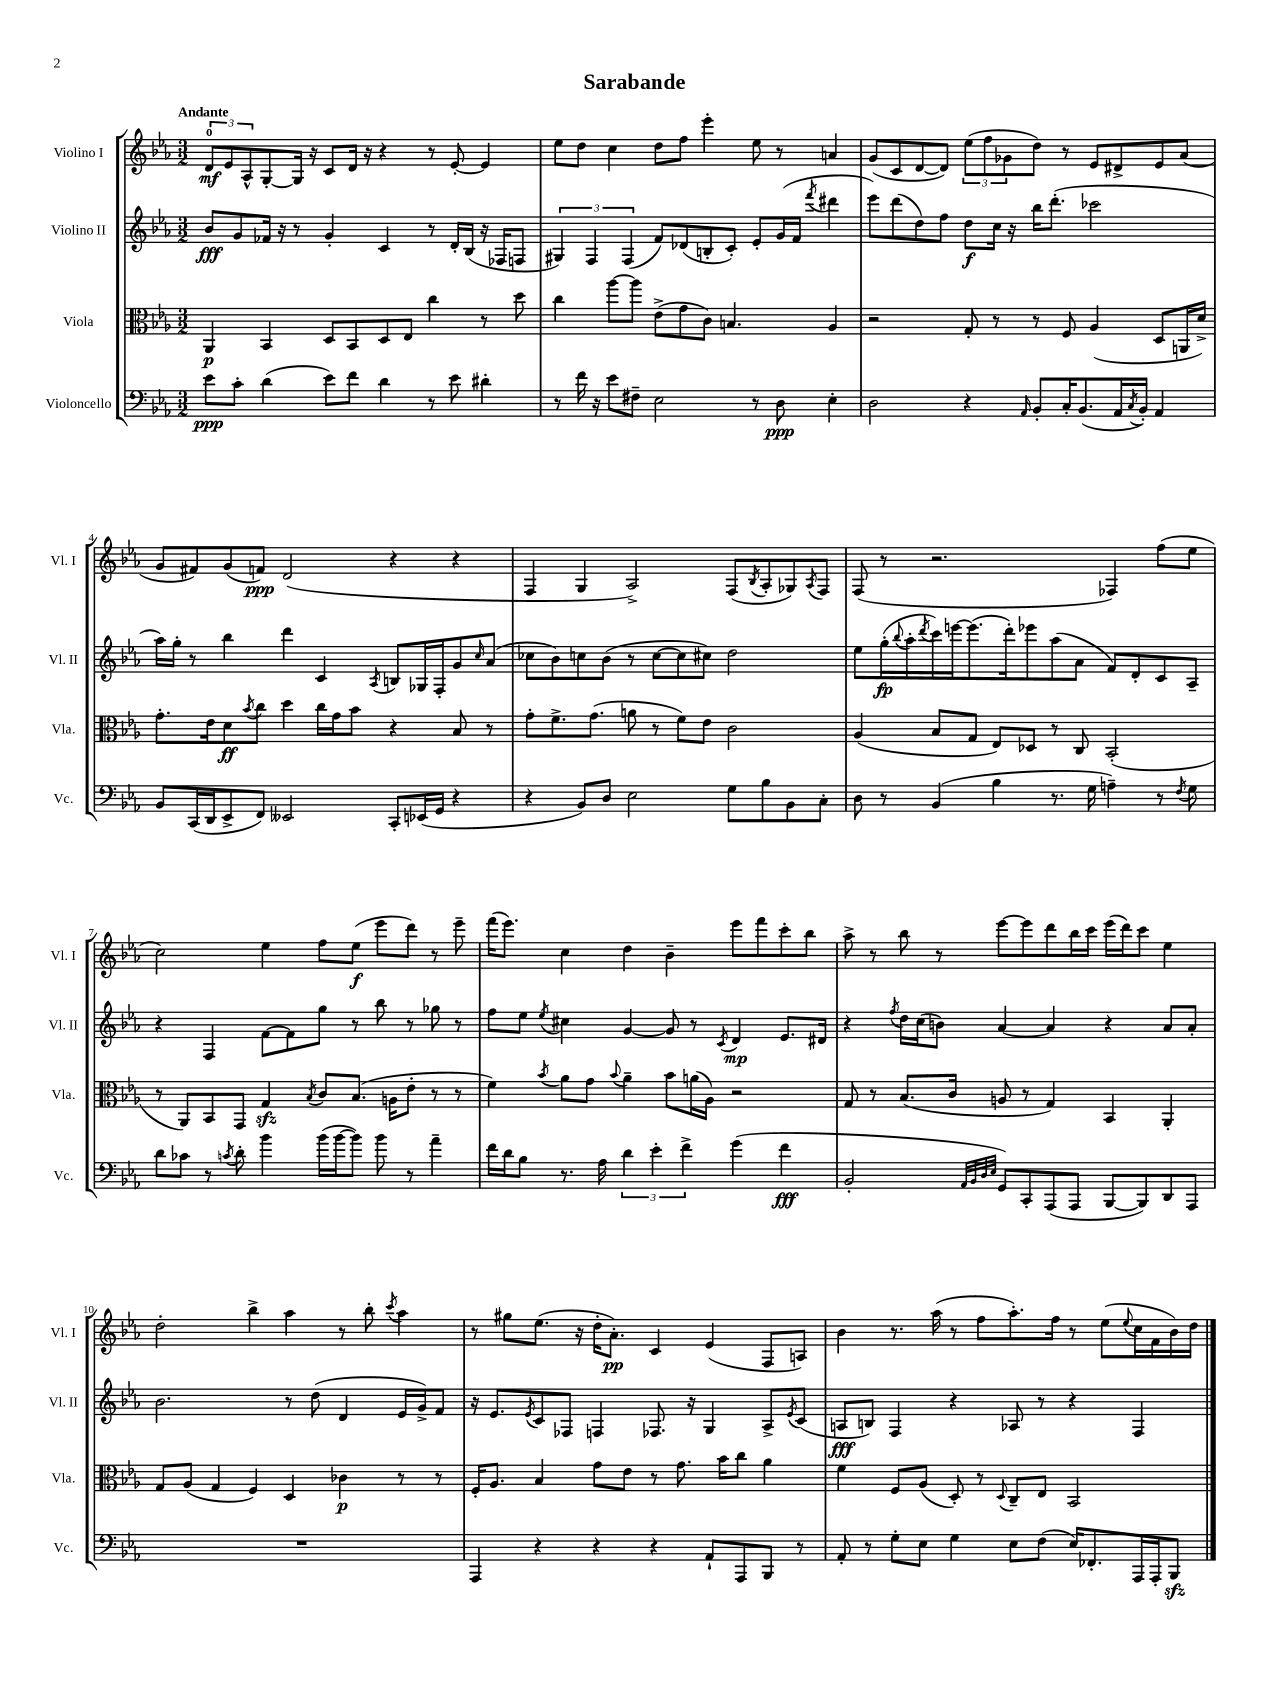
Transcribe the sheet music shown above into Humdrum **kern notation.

**kern	**dynam	**kern	**dynam	**kern	**dynam	**kern	**dynam
*part4	*part4	*part3	*part3	*part2	*part2	*part1	*part1
*staff4	*staff4	*staff3	*staff3	*staff2	*staff2	*staff1	*staff1
*I"Violoncello	*	*I"Viola	*	*I"Violino II	*	*I"Violino I	*
*I'Vc.	*	*I'Vla.	*	*I'Vl. II	*	*I'Vl. I	*
*clefF4	*	*clefC3	*	*clefG2	*	*clefG2	*
*k[b-e-a-]	*	*k[b-e-a-]	*	*k[b-e-a-]	*	*k[b-e-a-]	*
*M3/2	*	*M3/2	*	*M3/2	*	*M3/2	*
=1	=1	=1	=1	=1	=1	=1	=1
!	!	!	!	!	!	!LO:TX:a:B:t=Andante	!
8e-\L	ppp	4AA-/	p	8b-/L	fff	12d/L	mf
.	.	.	.	.	.	12e-/	.
8c'\J	.	.	.	8g/	.	.	.
.	.	.	.	.	.	12A-^^/	.
(4d\	.	4BB-/	.	16f-X/Jk	.	[8G'/	.
.	.	.	.	16r	.	.	.
.	.	.	.	8r	.	16G/Jk]	.
.	.	.	.	.	.	16r	.
8e-\L)	.	8D/L	.	4g'/	.	8c/L	.
8f\J	.	8BB-/	.	.	.	16d/Jk	.
.	.	.	.	.	.	16r	.
4d\	.	8D/	.	4c/	.	4r	.
.	.	8E-/J	.	.	.	.	.
8r	.	4cc\	.	8r	.	8r	.
8e-\	.	.	.	16d'/LL	.	[8e-'/	.
.	.	.	.	(16B-/JJ	.	.	.
4d#X'\	.	8r	.	16r	.	4e-/]	.
.	.	.	.	16F-X/KL	.	.	.
.	.	8dd\	.	8Fn/J	.	.	.
=2	=2	=2	=2	=2	=2	=2	=2
8r	.	4cc\	.	6G#X/)	.	8ee-\L	.
16f\	.	.	.	.	.	8dd\J	.
.	.	.	.	6F/	.	.	.
16r	.	.	.	.	.	.	.
8e-\L	.	[8aa-\L	.	.	.	4cc\	.
.	.	.	.	(6F/	.	.	.
8F#X~\J	.	8aa-\J]	.	.	.	.	.
2E-\	.	(8e-^\L	.	8f/L)	.	8dd\L	.
.	.	8g\	.	(8d-X/	.	8ff\J	.
.	.	8c\J)	.	8Bn'/	.	4eee-'\	.
.	.	4.Bn/	.	8c'/J)	.	.	.
8r	.	.	.	8e-'/L	.	8ee-\	.
8D\	ppp	.	.	(16g/L	.	8r	.
.	.	.	.	16f/JJ	.	.	.
.	.	.	.	8qfff/	.	.	.
4E-'\	.	4A-/	.	4ddd#X\	.	4an/	.
=3	=3	=3	=3	=3	=3	=3	=3
2D\	.	2r	.	8eee-\L)	.	(8g/L	.
.	.	.	.	(8ddd\	.	8c/	.
.	.	.	.	8dd\)	.	[8d/	.
.	.	.	.	8ff\J	.	8d/J])	.
4r	.	8G'/	.	8dd\L	f	(12ee-\L	.
.	.	.	.	.	.	12ff\	.
.	.	8r	.	16cc\Jk	.	.	.
.	.	.	.	.	.	12g-X\	.
.	.	.	.	16r	.	.	.
16qqAA-/	.	.	.	.	.	.	.
8BB-'/L	.	8r	.	16bb-\KL	.	8dd\J)	.
.	.	.	.	(8.ddd'\J	.	.	.
16C'/K	.	8F/	.	.	.	8r	.
(8.BB-/	.	.	.	.	.	.	.
.	.	(4A-/	.	2ccc-X\	.	8e-/L	.
16AA-/L	.	.	.	.	.	8d#X^/	.
8qC/	.	.	.	.	.	.	.
16BB-'/JJ)	.	.	.	.	.	.	.
4AA-/	.	8D/L	.	.	.	8e-/	.
.	.	16AAn/L	.	.	.	(8a-/J	.
.	.	16d^/JJ)	.	.	.	.	.
!!LO:LB:g=z
=4	=4	=4	=4	=4	=4	=4	=4
8BB-/L	.	8.g'\L	.	16aa-\LL)	.	8g/L	.
.	.	.	.	16gg'\JJ	.	.	.
(16CC/L	.	.	.	8r	.	8f#X/)	.
16DD/J	.	16e-\k	.	.	.	.	.
8EE-^/	.	8d\	ff	4bb-\	.	(8g/	.
.	.	8qb-/	.	.	.	.	.
8FF/J)	.	8cc\J	.	.	.	8fn/J)	ppp
2EE--X/	.	4dd\	.	4ddd\	.	(2d/	.
.	.	16cc\LL	.	4c/	.	.	.
.	.	16g\J	.	.	.	.	.
.	.	8b-\J	.	.	.	.	.
.	.	.	.	8qA-/	.	.	.
8CC'/L	.	4r	.	8Bn/L	.	4r	.
(16EE-X/L	.	.	.	16G-X/L	.	.	.
16GG/JJ	.	.	.	16F'/J	.	.	.
4r	.	8B-/	.	8g/	.	4r	.
.	.	.	.	16qqcc/	.	.	.
.	.	8r	.	(8a-/J	.	.	.
=5	=5	=5	=5	=5	=5	=5	=5
4r	.	8g'\L	.	8cc-X\L	.	4F/	.
.	.	8.f^\	.	8b-\)	.	.	.
8BB-/L)	.	.	.	8ccn\	.	4G/	.
.	.	(8.g\J	.	.	.	.	.
8D/J	.	.	.	(8b-\J	.	.	.
2E-\	.	8an\	.	8r	.	2A-^/)	.
.	.	8r	.	[8cc\L	.	.	.
.	.	8f\L)	.	8cc\]	.	.	.
.	.	8e-\J	.	8cc#X\J)	.	.	.
8G\L	.	2c\	.	2dd\	.	(8F/L	.
.	.	.	.	.	.	8qB-/	.
8B-\	.	.	.	.	.	8A-'/	.
8BB-\	.	.	.	.	.	8G-X/)	.
.	.	.	.	.	.	8qA-/	.
8C'\J	.	.	.	.	.	8F/J	.
=6	=6	=6	=6	=6	=6	=6	=6
8D\	.	(4A-/	.	8ee-\L	.	(8F/	.
8r	.	.	.	(16gg'\L	fp	8r	.
.	.	.	.	8qqbb-/	.	.	.
.	.	.	.	16aa-'\	.	.	.
.	.	.	.	8qddd/	.	.	.
(4BB-/	.	8B-/L	.	16ccc\)	.	2.r	.
.	.	.	.	[16eeen\J	.	.	.
.	.	8G/J	.	(8.eee\]	.	.	.
4B-\	.	8E-/L)	.	.	.	.	.
.	.	.	.	16ddd'\k)	.	.	.
.	.	8D-X/J	.	8eee-X\	.	.	.
8.r	.	8r	.	(8aa-\	.	.	.
.	.	8C/	.	8a-\J	.	.	.
16G\	.	.	.	.	.	.	.
4An~\)	.	(2BB-'/	.	8f/L)	.	4F-X/)	.
.	.	.	.	8d'/	.	.	.
8r	.	.	.	8c/	.	(8ff\L	.
8qF/	.	.	.	.	.	.	.
8G\	.	.	.	8A-~/J	.	8ee-\J	.
!!LO:LB:g=z
=7	=7	=7	=7	=7	=7	=7	=7
8d\L	.	8r	.	4r	.	2cc\)	.
8c-X\J	.	8AA-/L)	.	.	.	.	.
8r	.	8BB-/	.	4F/	.	.	.
8qcn/	.	.	.	.	.	.	.
8d'\	.	8GG/J	.	.	.	.	.
4b-\	.	4Gzz/	.	[8f\L	.	4ee-\	.
.	.	.	.	8f\]	.	.	.
.	.	8qB-/	.	.	.	.	.
(16b-\LL	.	8c/L	.	8gg\J	.	8ff\L	.
[16b-\J	.	.	.	.	.	.	.
8b-\J])	.	(8.B-/J	.	8r	.	(8ee-\J	f
8b-\	.	.	.	8bb-\	.	8eee-\L	.
.	.	16An\KL	.	.	.	.	.
8r	.	8e-'\J	.	8r	.	8ddd\J)	.
4a-~\	.	8r	.	8gg-X\	.	8r	.
.	.	8r	.	8r	.	8eee-~\	.
=8	=8	=8	=8	=8	=8	=8	=8
16f\LL	.	4f\)	.	8ff\L	.	(16fff\KL	.
16d\J	.	.	.	.	.	8.eee-\J)	.
8B-\J	.	.	.	8ee-\J	.	.	.
.	.	8qb-/	.	8qee-/	.	.	.
8.r	.	8a-\L	.	4cc#X\	.	4cc\	.
.	.	8g\J	.	.	.	.	.
16A-\	.	.	.	.	.	.	.
.	.	8qqb-/	.	.	.	.	.
6d\	.	4a-~\	.	[4g/	.	4dd\	.
6e-'\	.	.	.	.	.	.	.
.	.	8b-\L	.	8g/]	.	4b-~\	.
6f^\	.	.	.	.	.	.	.
.	.	(16an\L	.	8r	.	.	.
.	.	16A-\JJ)	.	.	.	.	.
.	.	.	.	8qc/	.	.	.
(4g\	.	2r	.	4d/	mp	8eee-\L	.
.	.	.	.	.	.	8fff\	.
4f\	fff	.	.	8.e-/L	.	8ccc'\	.
.	.	.	.	.	.	8bb-\J	.
.	.	.	.	16d#X/Jk	.	.	.
=9	=9	=9	=9	=9	=9	=9	=9
2BB-'/	.	8G/	.	4r	.	8aa-^\	.
.	.	8r	.	.	.	8r	.
.	.	.	.	8qff/	.	.	.
.	.	(8.B-/L	.	16dd\LL	.	8bb-\	.
.	.	.	.	(16cc\J	.	.	.
.	.	.	.	8bn\J)	.	8r	.
.	.	16c/Jk	.	.	.	.	.
32qqAA-/LLL	.	.	.	.	.	.	.
32qqBB-/	.	.	.	.	.	.	.
32qqD/	.	.	.	.	.	.	.
32qqE-/JJJ	.	.	.	.	.	.	.
8GG/L)	.	8An/	.	[4a-/	.	[8eee-\L	.
8CC'/	.	8r	.	.	.	8eee-\]	.
(8AAA-/	.	4G/)	.	4a-/]	.	8ddd\	.
8AAA-/J	.	.	.	.	.	16bb-\L	.
.	.	.	.	.	.	16ccc\JJ	.
[8BBB-/L	.	4BB-/	.	4r	.	(16eee-\LL	.
.	.	.	.	.	.	16ddd\J)	.
8BBB-/])	.	.	.	.	.	8ccc\J	.
8DD/	.	4AA-'/	.	8a-/L	.	4ee-\	.
8AAA-/J	.	.	.	8a-'/J	.	.	.
!!LO:LB:g=z
=10	=10	=10	=10	=10	=10	=10	=10
1.r	.	8G/L	.	2.b-\	.	2dd'\	.
.	.	(8A-/J	.	.	.	.	.
.	.	4G/	.	.	.	.	.
.	.	4F/)	.	.	.	4bb-^\	.
.	.	4D/	.	8r	.	4aa-\	.
.	.	.	.	(8dd\	.	.	.
.	.	4c-X\	p	4d/	.	8r	.
.	.	.	.	.	.	8bb-'\	.
.	.	.	.	.	.	8qccc/	.
.	.	8r	.	16e-/LL	.	4aa-\	.
.	.	.	.	16g^/J)	.	.	.
.	.	8r	.	8f/J	.	.	.
=11	=11	=11	=11	=11	=11	=11	=11
4AAA-/	.	16F'/KL	.	16r	.	8r	.
.	.	8.A-/J	.	8.e-/L	.	.	.
.	.	.	.	.	.	8gg#X\L	.
.	.	.	.	8qe-/	.	.	.
4r	.	4B-/	.	8c/	.	(8.ee-\J	.
.	.	.	.	8F-X/J	.	.	.
.	.	.	.	.	.	16r	.
4r	.	8g\L	.	4Fn/	.	16dd'\KL	.
.	.	.	.	.	.	8.a-'\J)	pp
.	.	8e-\J	.	.	.	.	.
4r	.	8r	.	8.F-X/	.	4c/	.
.	.	8.g\	.	.	.	.	.
.	.	.	.	16r	.	.	.
8AA-`/L	.	.	.	4G/	.	(4e-/	.
.	.	16b-\KL	.	.	.	.	.
8AAA-/	.	8cc\J	.	.	.	.	.
8BBB-/J	.	4a-\	.	8A-^/L	.	8F/L	.
.	.	.	.	8qe-/	.	.	.
8r	.	.	.	(8c/J	.	8An/J)	.
=12	=12	=12	=12	=12	=12	=12	=12
8AA-'/	.	4f\	.	8An/L	fff	4b-\	.
8r	.	.	.	8Bn/J)	.	.	.
8G'\L	.	8F/L	.	4F/	.	8.r	.
8E-\J	.	(8A-/J	.	.	.	.	.
.	.	.	.	.	.	(16aa-\	.
4G\	.	8D'/)	.	4r	.	8r	.
.	.	8r	.	.	.	8ff\L	.
.	.	8qqD/	.	.	.	.	.
8E-\L	.	8C~/L	.	8A-X/	.	8.aa-'\)	.
(8F\J	.	8E-/J	.	8r	.	.	.
.	.	.	.	.	.	16ff\Jk	.
16E-/KL)	.	2BB-/	.	4r	.	8r	.
8.FF-X'/	.	.	.	.	.	.	.
.	.	.	.	.	.	(8ee-\L	.
.	.	.	.	.	.	8qqee-/	.
16AAA-/L	.	.	.	4F/	.	16cc\L	.
16AAA-'/J	.	.	.	.	.	16f\	.
8BBB-zz/J	.	.	.	.	.	16b-\)	.
.	.	.	.	.	.	16dd\JJ	.
==	==	==	==	==	==	==	==
*-	*-	*-	*-	*-	*-	*-	*-
